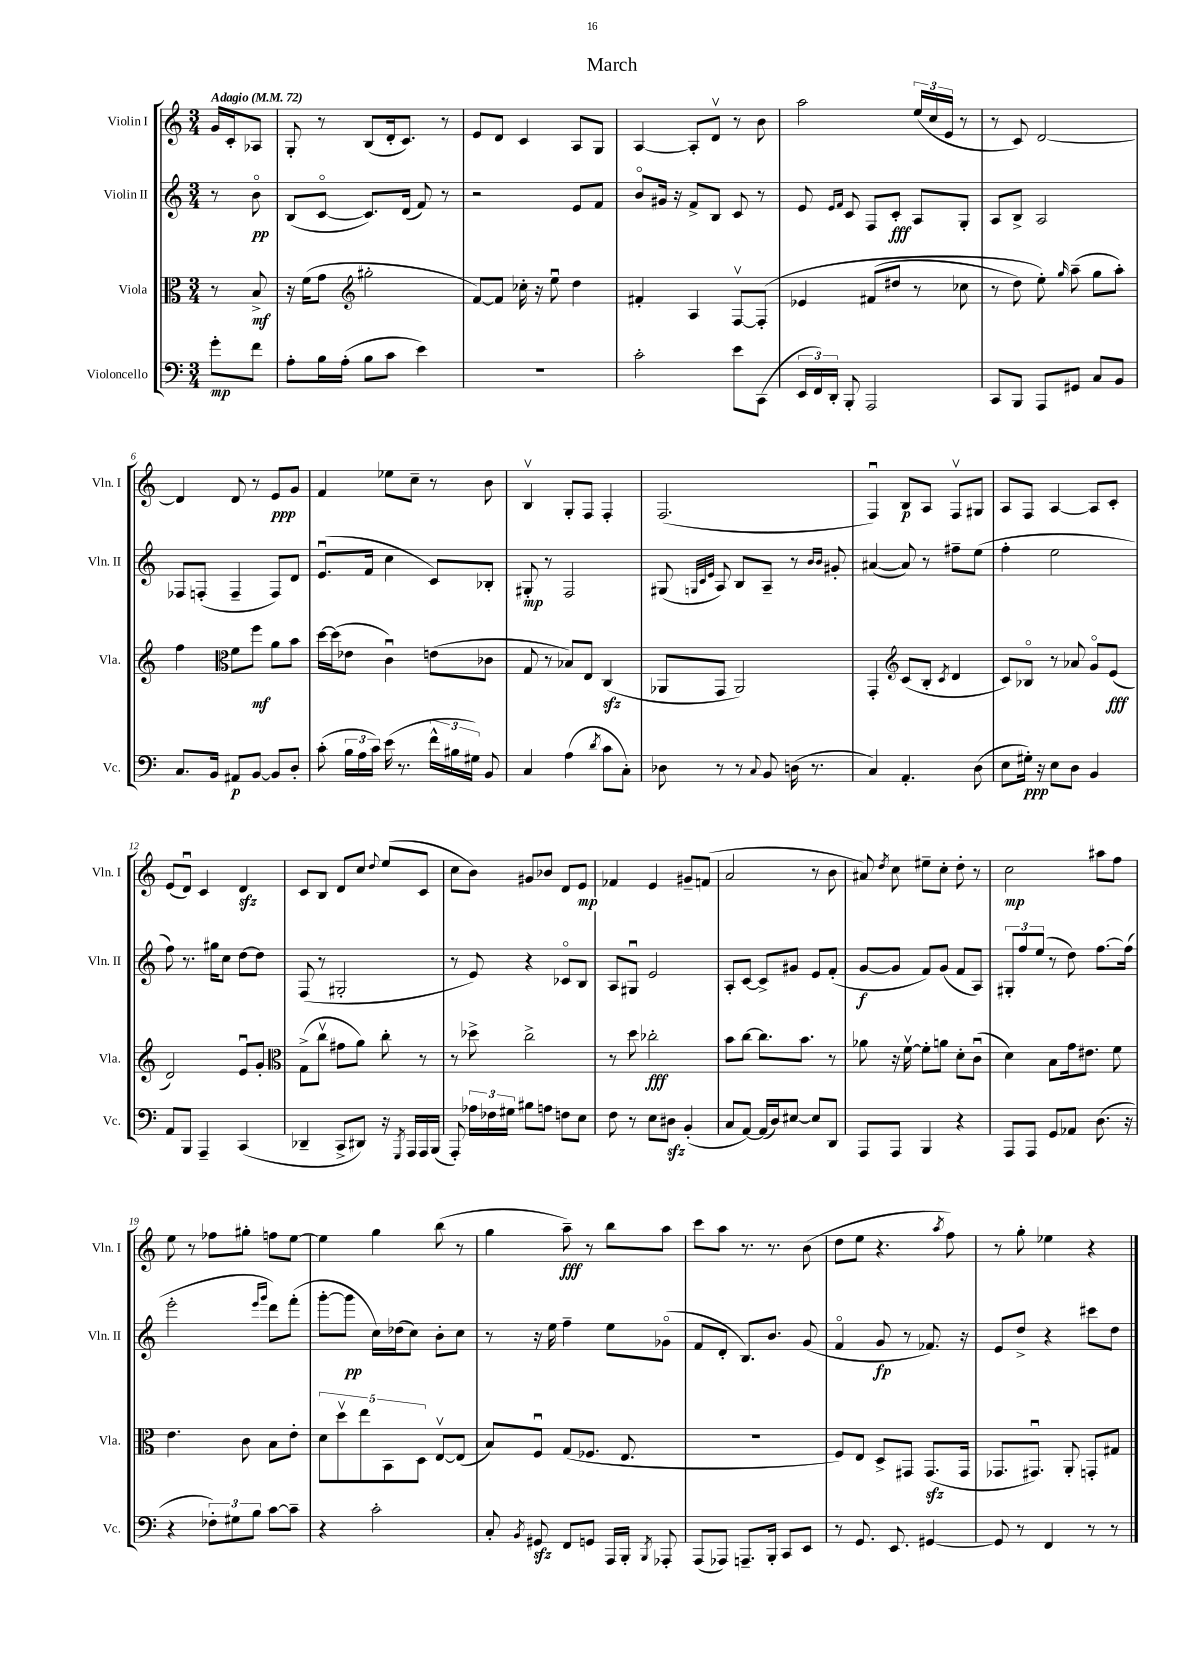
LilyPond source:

\header { title = "March" }
<<
\new StaffGroup <<
\new Staff = "s0" \with { instrumentName = "Violin I" shortInstrumentName = "Vln. I" } {
    \clef treble \key c \major \numericTimeSignature \time 3/4 \partial 4 \tempo "Adagio" 4 = 72
    \autoBeamOff g'16[ c'16-. aes8] |
    g8-. r8 b8[( d'16-. c'8.]) r8 |
    e'8[ d'8] c'4 a8[ g8] |
    a4~ a8[-. d'8]\upbow r8 b'8 |
    a''2 \tuplet 3/2 { e''16[( c''16 e'16] } r8 |
    r8 c'8) d'2~ |
    d'4 d'8 r8 e'8[\ppp g'8] |
    f'4 ees''8[ c''8]-- r8 b'8 |
    b4\upbow g8[-. f8] f4-. |
    f2.( |
    f4\downbow) b8[\p a8] f8[\upbow gis8] |
    a8[ f8] a4~ a8[ c'8]-. |
    e'8[( d'8]\downbow) c'4 d'4\sfz |
    c'8[ b8] d'8[ c''8] \appoggiatura { d''8 } e''8[( c'8] |
    c''8[ b'8]) gis'8[ bes'8] d'8[ e'8]\mp |
    fes'4 e'4 gis'8[-- f'8]( |
    a'2 r8 b'8 |
    ais'8) \acciaccatura { d''8 } c''8 eis''8[-- c''8]-. d''8-. r8 |
    c''2\mp ais''8[ f''8] |
    e''8 r8 fes''8[ gis''8]-. f''8[ e''8]~ |
    e''4 g''4 b''8( r8 |
    g''4 a''8--\fff) r8 b''8[ a''8] |
    c'''8[ a''8] r8. r8. b'8( |
    d''8[ e''8] r4. \acciaccatura { a''8 } f''8) |
    r8 g''8-. ees''4 r4 \bar "|." |
}
\new Staff = "s1" \with { instrumentName = "Violin II" shortInstrumentName = "Vln. II" } {
    \clef treble \key c \major \numericTimeSignature \time 3/4 \partial 4
    \autoBeamOff r8 b'8\flageolet\pp |
    b8[( c'8]~\flageolet c'8.[) d'16]( f'8) r8 |
    r2 e'8[ f'8] |
    b'8[\flageolet gis'16] r16 f'8[-> b8] c'8 r8 |
    e'8 \grace { e'16[ f'16] } c'8 f8[ c'8]-.\fff a8[ g8]-. |
    a8[ b8]-> a2 |
    fes8[ f8]-.( f4-- f8[) d'8] |
    e'8.[\downbow( f'16] c''4 c'8[) bes8]-. |
    gis8-.\mp r8 f2 |
    gis8( \grace { g32[ c'32 e'32] } a8) b8[ a8]-- r8 \grace { b'16[ b'16] } gis'8-. |
    ais'4~( ais'8) r8 fis''8[-- e''8]( |
    f''4-. e''2 |
    f''8) r8. gis''16[ c''8] d''8[~ d''8] |
    f8( r8 gis2-. |
    r8 e'8) r4 ces'8[\flageolet b8] |
    a8[ gis8]\downbow e'2 |
    a8[-. c'8]~ c'8[-> gis'8] e'8[ f'8]-.( |
    g'8[~\f g'8] f'8[) g'8]( f'8[ a8]) |
    \tuplet 3/2 { gis8[-. f''8 e''8]( } r8 d''8) f''8.[~ f''16]( |
    e'''2-. \grace { e'''16[ g'''16] } d'''8[) f'''8]-.( |
    g'''8[~-. g'''8]\pp c''16[) des''16( c''8]) b'8[-. c''8] |
    r8 r16 e''16 f''4-- e''8[ ges'8]\flageolet( |
    f'8[ d'8]-. b8.[) b'8.] g'8( |
    f'4\flageolet g'8\fp r8 fes'8.) r16 |
    e'8[ d''8]-> r4 cis'''8[ d''8] \bar "|." |
}
\new Staff = "s2" \with { instrumentName = "Viola" shortInstrumentName = "Vla." } {
    \clef alto \key c \major \numericTimeSignature \time 3/4 \partial 4
    \autoBeamOff r8 b8->\mf |
    r16 f'16[( g'8] \clef treble gis''2-. |
    f'8[~) f'8] ces''16-. r16 e''8\downbow d''4 |
    fis'4-. a4 f8[~\upbow f8]-.\( |
    ees'4 fis'8[( dis''8] r8 ces''8 |
    r8 d''8) e''8-.\) \grace { g''16 } a''8--( g''8[ a''8]-.) |
    f''4 \clef alto f'8[ f''8]\mf a'8[ b'8] |
    d''16[~ d''16( ees'8] c'4\downbow) e'8[( ces'8] |
    g8 r8 bes8[) e8] c4\sfz( |
    aes,8[ g,8] aes,2) |
    g,4-. \clef treble c'8[( b8]-. \acciaccatura { c'8 } d'4 |
    c'8[) bes8]\flageolet r8 aes'8 g'8[\flageolet e'8]\fff( |
    d'2) e'8[\downbow g'8]-. |
    \clef alto g8[->( c''8]\upbow gis'8[ a'8]) c''8-. r8 |
    r8 des''8-> c''2-> |
    r8 d''8 ces''2-.\fff |
    b'8[ c''8]~ c''8.[ b'8.] r8 |
    aes'8 r16 f'16~\upbow f'8[-. a'8] d'8[-. c'8]\downbow( |
    d'4) b8[ g'16 eis'8.] f'8 |
    e'4. c'8 b8[ e'8]-. |
    \tuplet 5/4 { d'8[ d''8\upbow e''8 b,8 d8] } e8[~\upbow e8]( |
    b8[) f8]\downbow g8[( fes8.] e8. |
    R2. |
    f8[) e8] d8[-> gis,8] gis,8.[\sfz( gis,16] |
    ges,8.[ gis,8.]\downbow) a,8-. g,8[-. gis8] \bar "|." |
}
\new Staff = "s3" \with { instrumentName = "Violoncello" shortInstrumentName = "Vc." } {
    \clef bass \key c \major \numericTimeSignature \time 3/4 \partial 4
    \autoBeamOff g'8[-.\mp f'8] |
    a8[-. b16 a16]-.( b8[ c'8] e'4) |
    r2. |
    c'2-. e'8[ c,8]( |
    \tuplet 3/2 { e,16[ f,16) d,16]-. } b,,8-. a,,2 |
    c,8[ b,,8] a,,8[ gis,8] c8[ b,8] |
    c8.[ b,16] ais,8[\p b,8]~ b,8[ d8]-. |
    c'8-.( \tuplet 3/2 { b16[ a16 c'16]) } e'16( r8. \tuplet 3/2 { f'16[-^ bis16 gis16]) } b,8 |
    c4 a4( \acciaccatura { d'8 } c'8[ c8]-.) |
    des8 r8 r8 \appoggiatura { c8 } b,8 d16( r8. |
    c4) a,4.-. d8( |
    e8[ gis16]-.\ppp) r16 e8[ d8] b,4 |
    a,8[ b,,8] a,,4-- c,4( |
    des,4-- c,8[-> dis,8]) r16 \acciaccatura { g,,8 } a,,16[ a,,16 b,,16]( |
    a,,8-.) \tuplet 3/2 { aes16[ fes16 gis16] } bis8[ a8] f8[ e8] |
    f8 r8 e8[ dis8]\sfz b,4-.( |
    c8[ a,8]~) a,16[( d16) eis8]~ eis8[ d,8] |
    a,,8[ a,,8] b,,4 r4 |
    a,,8[ a,,8] g,8[ aes,8] d8.( r16 |
    r4 \tuplet 3/2 { fes8[-.) gis8 b8] } c'8[~ c'8]-- |
    r4 c'2-. |
    c8-. \acciaccatura { b,8 } gis,8\sfz f,8[ g,8] a,,16[ b,,16]-. \acciaccatura { b,,8 } aes,,8-. |
    a,,8[( aes,,8]) a,,8.[-- b,,16]-. c,8[ e,8] |
    r8 g,8. e,8. gis,4~ |
    gis,8 r8 f,4 r8 r8 \bar "|." |
}
>>
>>
